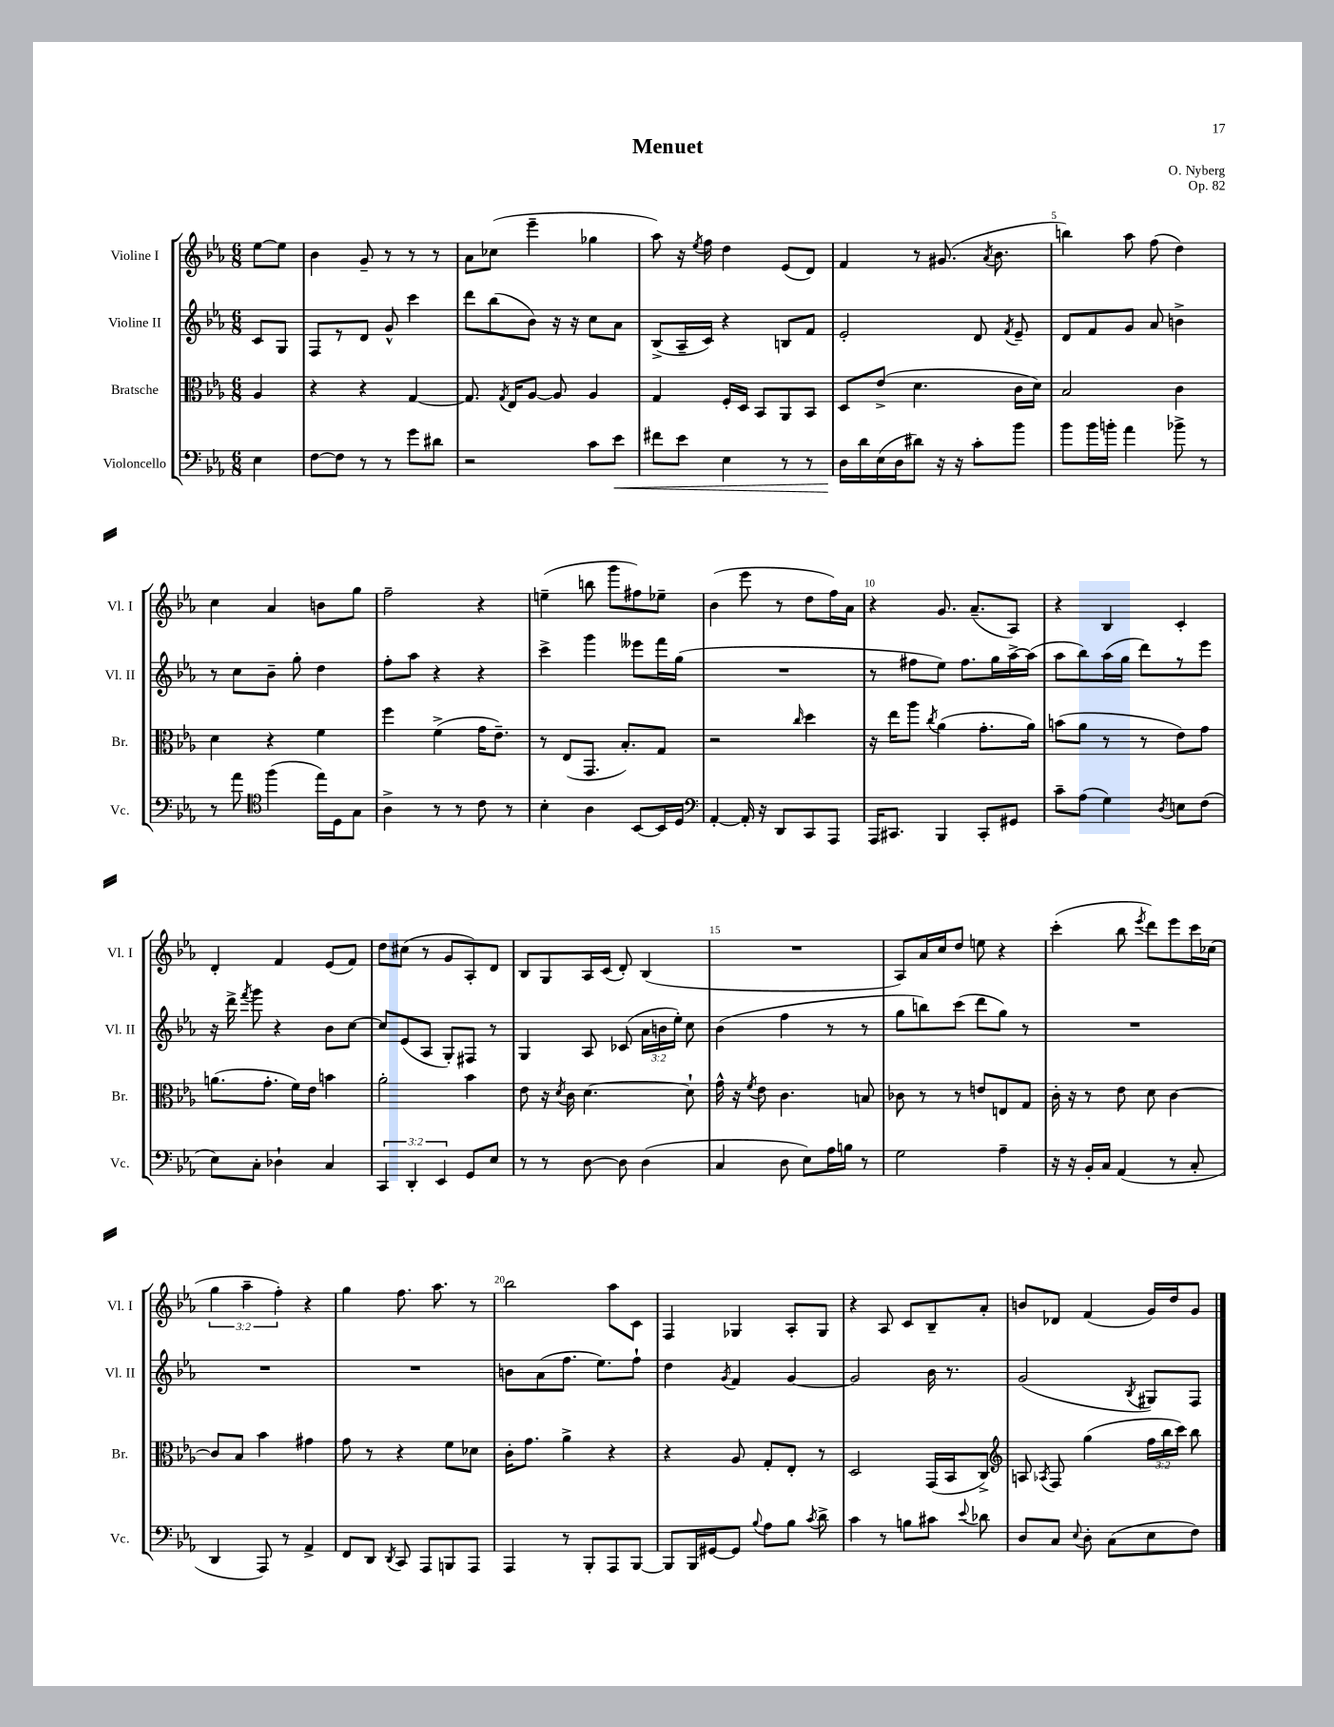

**kern	**kern	**kern	**kern
*staff4	*staff3	*staff2	*staff1
*clefF4	*clefC3	*clefG2	*clefG2
*k[b-e-a-]	*k[b-e-a-]	*k[b-e-a-]	*k[b-e-a-]
*M6/8	*M6/8	*M6/8	*M6/8
4E-	4A-	8c	[8ee-
.	.	8G	8ee-]
=	=	=	=
[8F	4r	8F	4b-
8F]	.	8r	.
8r	4r	8d	8g~
8r	.	8g^^	8r
8g	[4G	4ccc	8r
8d#	.	.	8r
=	=	=	=
2r	8.G]	8ddd	8a-
.	.	(8bb-	(8cc-
.	8qG	.	.
.	16E-	.	.
.	[8A-	8b-)	4eee-~
.	8A-]	16r	.
.	.	16r	.
8c	4A-	8cc	4gg-
8e-	.	8a-	.
=	=	=	=
8f#	4G	(8B-^	8aa-)
8e-	.	16A-~	16r
.	.	.	8qee-
.	.	16c)	16ff
4E-	16F'	4r	4dd
.	16D	.	.
.	8BB-	.	.
8r	8AA-	8B	(8e-
8r	8BB-	8f	8d)
=	=	=	=
16D	8D	2e-'	4f
16d	.	.	.
(16E-	(8e-^	.	.
16D	.	.	.
8d#)	4.d	.	8r
16r	.	.	(8.g#
16r	.	.	.
8c'	.	8d	.
.	.	.	8qa-
.	.	.	8.b-
.	.	8qf	.
8b-	16c	8e-~	.
.	16d)	.	.
=	=	=	=
8b-	2B-	8d	4bb)
16b-	.	8f	.
16b'	.	.	.
4a-	.	8g	8aa-
.	.	8a-	(8ff
8b-^	4c	4b^	4dd)
8r	.	.	.
=	=	=	=
8r	4d	8r	4cc
8a-	.	8cc	.
*clefC4	*	*	*
(4ff	4r	8b-~	4a-
.	.	8gg'	.
16ee-)	4f	4dd	8b
16D	.	.	.
8G	.	.	8gg
=	=	=	=
4A-^	4ff	8ff'	2ff~
.	.	8aa-	.
8r	(4f^	4r	.
8r	.	.	.
8c	16g	4r	4r
.	8.e-~)	.	.
8r	.	.	.
=	=	=	=
4B-'	8r	4ccc^	(4ee~
.	(8E-	.	.
4A-	8.GG	4ggg	8bb
.	.	.	8ggg
.	8.B-')	.	.
[8BB-	.	8eee--	8ff#)
16BB-]	8G	16fff	8ee-~
16D	.	(16gg	.
=	=	=	=
*clefF4	*	*	*
[4AA-'	2r	2.r	(4b-
16AA-']	.	.	8eee-
16r	.	.	.
8DD	.	.	8r
.	16qqcc	.	.
8CC	4dd	.	8dd
8AAA-	.	.	16ff)
.	.	.	16a-
=	=	=	=
16AAA-	16r	8r	4r
8.CC#	16ee-	.	.
.	8aa-	8ff#	.
.	8qcc	.	.
4BBB-	(4a-	8ee-)	8.g
.	.	8.ff#	.
.	.	.	(8.a-~
8CC#'	8.g'	.	.
.	.	16gg	.
8GG#	.	[16aa-^	8A-)
.	16a-)	(16aa-]	.
=	=	=	=
8c~	(8b	8aa-	4r
(8A-	8a-	8bb-)	.
4G)	8r	(16aa-	4B-
.	.	16gg	.
.	8r	8ddd)	.
8qD	.	.	.
8E	8e-)	8r	4c'
(8F	8g	8eee-	.
=	=	=	=
8E-)	(8.a	16r	4d'
.	.	16ddd^	.
.	.	8qfff	.
8C'	.	8ggg	.
.	8.g'	.	.
4D-`	.	4r	4f
.	16f)	.	.
.	16e-	.	.
4C	4b	8b-	(8e-
.	.	[8cc	8f)
=	=	=	=
6CC	2a-'	8cc]	8dd
.	.	(8e-	(8cc#
6DD'	.	.	.
.	.	8A-	8r
6EE-	.	.	.
.	.	8G')	8g
8GG	4b-	8F#	8A-')
8E-	.	8r	8d
=	=	=	=
8r	8e-	4G	8B-
8r	16r	.	8G
.	8qd	.	.
.	16c	.	.
[8D	[4.d	8A-	16A-
.	.	.	(16c
8D]	.	(8c-	8d')
(4D	.	24a-	(4B-
.	.	24b	.
.	.	24ee-')	.
.	8d`]	8cc	.
=	=	=	=
4C	16g^^	(4b-	2.r
.	16r	.	.
.	8qf	.	.
.	8e-	.	.
8D	4.c	4ff	.
8E-)	.	.	.
16A-	.	8r	.
16B	.	.	.
8r	8B	8r	.
=	=	=	=
2G	8c-	8gg	8A-)
.	8r	8bb)	16a-
.	.	.	16cc
.	8r	(8ccc	8dd
.	8e	8ddd	8ee
4A-~	8E	8gg)	4r
.	8G	8r	.
=	=	=	=
16r	16c'	2.r	(4ccc'
16r	16r	.	.
16BB-'	8r	.	.
16C	.	.	.
(4AA-	8e-	.	8bb-
.	.	.	8qeee-
.	8d	.	8ddd)
8r	[4c	.	8eee-
8C'	.	.	16ccc
.	.	.	(16cc-
=	=	=	=
4DD	8c]	2.r	6gg
.	8B-	.	.
.	.	.	6aa-~
8AAA-)	4b-	.	.
.	.	.	6ff')
8r	.	.	.
4AA-^	4g#	.	4r
=	=	=	=
8FF	8g	2.r	4gg
8DD	8r	.	.
8qDD	.	.	.
8CC	4r	.	8.ff
8AAA-	.	.	.
.	.	.	8.aa-
8BBB	8f	.	.
8AAA-	8d-	.	8r
=	=	=	=
4AAA-	16c'	8b	2bb-
.	8.g	.	.
.	.	(8a-	.
8r	4a-^	8.ff	.
8BBB-'	.	.	.
.	.	8.ee-)	.
8AAA-	4r	.	8aa-
[8BBB-	.	8ff`	8c
=	=	=	=
8BBB-]	4r	4dd	4F
16BBB-	.	.	.
[16GG#	.	.	.
.	.	8qg	.
8GG#]	8A-	4f	4G-
8qqB-	.	.	.
8A-	8G'	.	.
8B-	8E-'	[4g	8A-'
8qc	.	.	.
8d^	8r	.	8G-
=	=	=	=
4c	2D	2g]	4r
8r	.	.	8A-
8B	.	.	8c
8c#	(16GG	16b-	8B-~
.	16BB-	8.r	.
8qqe-	.	.	.
8d-	8C^)	.	8a-'
=	=	=	=
*	*clefG2	*	*
8D	8A	(2g	8b
.	8qA-	.	.
8C	8F	.	8d-
8qqE-	.	.	.
8D'	(4gg	.	(4f
(8C	.	.	.
.	.	8qB-	.
8E-	24ff	8G#)	16g)
.	24bb-	.	.
.	.	.	16dd
.	24ccc)	.	.
8F)	8bb-	8F	8g
==	==	==	==
*-	*-	*-	*-
